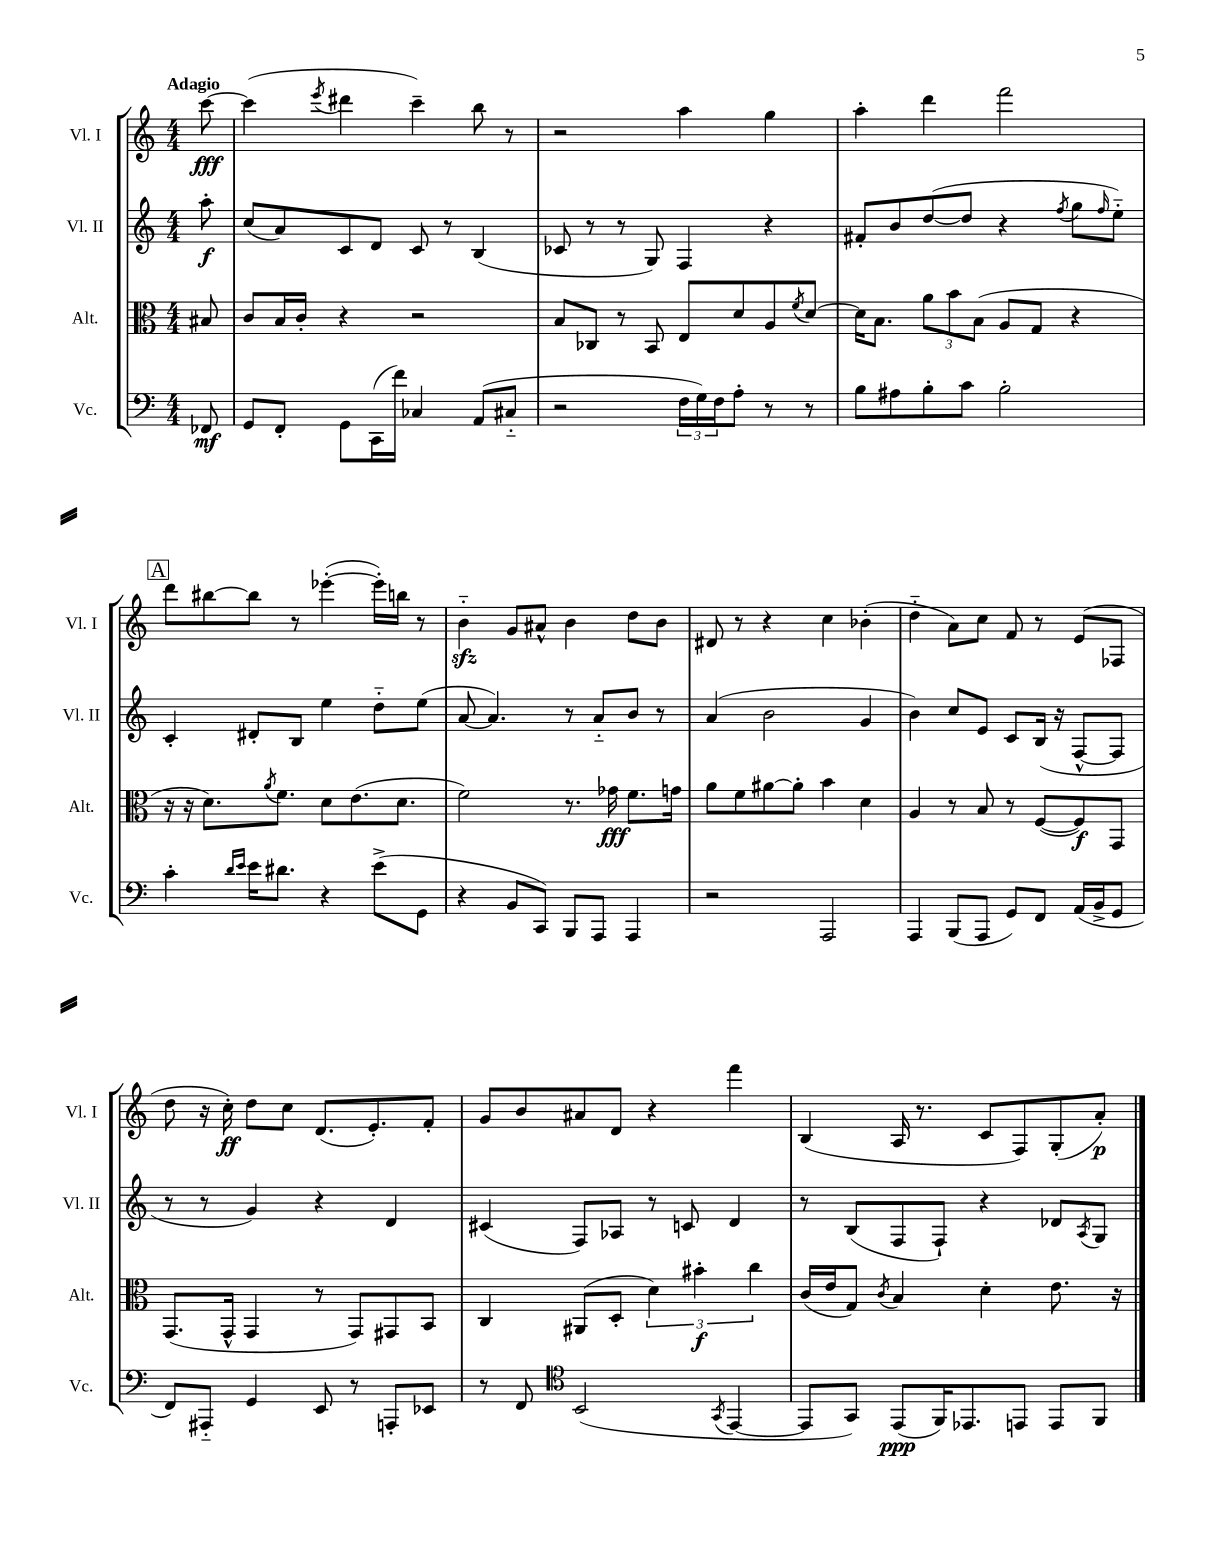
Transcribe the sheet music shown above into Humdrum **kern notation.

**kern	**dynam	**kern	**dynam	**kern	**dynam	**kern	**dynam
*part4	*part4	*part3	*part3	*part2	*part2	*part1	*part1
*staff4	*staff4	*staff3	*staff3	*staff2	*staff2	*staff1	*staff1
*I"Vc.	*	*I"Alt.	*	*I"Vl. II	*	*I"Vl. I	*
*I'Vc.	*	*I'Alt.	*	*I'Vl. II	*	*I'Vl. I	*
*clefF4	*	*clefC3	*	*clefG2	*	*clefG2	*
*k[]	*	*k[]	*	*k[]	*	*k[]	*
*M4/4	*	*M4/4	*	*M4/4	*	*M4/4	*
=	=	=	=	=	=	=	=
!	!	!	!	!	!	!LO:TX:a:B:t=Adagio	!
8FF-X/	mf	8B#X/	.	8aa'\	f	[8ccc\	fff
=1	=1	=1	=1	=1	=1	=1	=1
8GG/L	.	8c/L	.	(8cc/L	.	(4ccc\]	.
8FF'/J	.	16B/L	.	8a/)	.	.	.
.	.	16c'/JJ	.	.	.	.	.
.	.	.	.	.	.	8qeee/	.
8GG\L	.	4r	.	8c/	.	4ddd#X\	.
(16CC\L	.	.	.	8d/J	.	.	.
16f\JJ)	.	.	.	.	.	.	.
4C-X/	.	2r	.	8c/	.	4ccc~\)	.
.	.	.	.	8r	.	.	.
(8AA/L	.	.	.	(4B/	.	8bb\	.
8C#X/J	.	.	.	.	.	8r	.
=2	=2	=2	=2	=2	=2	=2	=2
2r	.	8B/L	.	8c-X/	.	2r	.
.	.	8C-X/J	.	8r	.	.	.
.	.	8r	.	8r	.	.	.
.	.	8BB/	.	8G/)	.	.	.
24F\LL	.	8E/L	.	4F/	.	4aa\	.
24G\)	.	.	.	.	.	.	.
24F\J	.	.	.	.	.	.	.
8A'\J	.	8d/	.	.	.	.	.
8r	.	8A/	.	4r	.	4gg\	.
.	.	8qf/	.	.	.	.	.
8r	.	[8d/J	.	.	.	.	.
=3	=3	=3	=3	=3	=3	=3	=3
8B\L	.	16d\KL]	.	8f#X'/L	.	4aa'\	.
.	.	8.B\J	.	.	.	.	.
8A#X\	.	.	.	8b/	.	.	.
8B'\	.	12a\L	.	([8dd/	.	4ddd\	.
.	.	12b\	.	.	.	.	.
8c\J	.	.	.	8dd/J]	.	.	.
.	.	(12B\J	.	.	.	.	.
2B'\	.	8A/L	.	4r	.	2fff\	.
.	.	8G/J	.	.	.	.	.
.	.	.	.	8qff/	.	.	.
.	.	4r	.	8gg\L	.	.	.
.	.	.	.	16qqff/	.	.	.
.	.	.	.	8ee\J)	.	.	.
!!LO:LB:g=z
!!LO:REH:place=s1:t=A
=4	=4	=4	=4	=4	=4	=4	=4
4c'\	.	16r	.	4c'/	.	8ddd\L	.
.	.	16r	.	.	.	.	.
.	.	8.d\L)	.	.	.	[8bb#X\	.
16qqd/LL	.	.	.	.	.	.	.
16qqe/JJ	.	.	.	.	.	.	.
16e\KL	.	.	.	8d#X'/L	.	8bb#\J]	.
.	.	8qa/	.	.	.	.	.
8.d#X\J	.	8.f\J	.	.	.	.	.
.	.	.	.	8B/J	.	8r	.
4r	.	8d\L	.	4ee\	.	([4eee-X'\	.
.	.	(8.e\	.	.	.	.	.
(8e^\L	.	.	.	8dd\L	.	16eee-'\LL])	.
.	.	8.d\J	.	.	.	16bbn\JJ	.
8GG\J	.	.	.	(8ee\J	.	8r	.
=5	=5	=5	=5	=5	=5	=5	=5
4r	.	2f\)	.	[8a/	.	4bzz\	.
.	.	.	.	4.a/])	.	.	.
8BB/L	.	.	.	.	.	8g/L	.
8CC/J)	.	.	.	.	.	8a#X^^/J	.
8BBB/L	.	8.r	.	8r	.	4b\	.
8AAA/J	.	.	.	8a/L	.	.	.
.	.	16g-X\	fff	.	.	.	.
4AAA/	.	8.f\L	.	8b/J	.	8dd\L	.
.	.	.	.	8r	.	8b\J	.
.	.	16gn\Jk	.	.	.	.	.
=6	=6	=6	=6	=6	=6	=6	=6
2r	.	8a\L	.	(4a/	.	8d#X/	.
.	.	8f\	.	.	.	8r	.
.	.	[8a#X\	.	2b\	.	4r	.
.	.	8a#'\J]	.	.	.	.	.
2AAA/	.	4b\	.	.	.	4cc\	.
.	.	4d\	.	4g/	.	(4b-X'\	.
=7	=7	=7	=7	=7	=7	=7	=7
4AAA/	.	4A/	.	4b\)	.	4dd\	.
(8BBB/L	.	8r	.	8cc/L	.	8a\L)	.
8AAA/J	.	8B/	.	8e/J	.	8cc\J	.
8GG/L)	.	8r	.	8c/L	.	8f/	.
8FF/J	.	([8F/L	.	(16B/Jk	.	8r	.
.	.	.	.	16r	.	.	.
(16AA/LL	.	8F/])	f	[8F^^/L	.	(8e/L	.
16BB^/J	.	.	.	.	.	.	.
8GG/J	.	8GG/J	.	8F/J]	.	8F-X/J	.
!!LO:LB:g=z
=8	=8	=8	=8	=8	=8	=8	=8
8FF/L)	.	(8.GG/L	.	8r	.	8dd\	.
8AAA#X/J	.	.	.	8r	.	16r	.
.	.	16GG^^/Jk	.	.	.	16cc'\)	ff
4GG/	.	4GG/	.	4g/)	.	8dd\L	.
.	.	.	.	.	.	8cc\J	.
8EE/	.	8r	.	4r	.	(8.d/L	.
8r	.	8GG/L)	.	.	.	.	.
.	.	.	.	.	.	8.e'/)	.
8AAAn'/L	.	8GG#X/	.	4d/	.	.	.
8EE-X/J	.	8BB/J	.	.	.	8f'/J	.
=9	=9	=9	=9	=9	=9	=9	=9
8r	.	4C/	.	(4c#X/	.	8g/L	.
8FF/	.	.	.	.	.	8b/	.
*clefC4	*	*	*	*	*	*	*
(2BB/	.	(8AA#X/L	.	8F/L)	.	8a#X/	.
.	.	8D'/J	.	8A-X/J	.	8d/J	.
.	.	6d\)	.	8r	.	4r	.
.	.	.	.	8cn/	.	.	.
.	.	6b#X'\	f	.	.	.	.
8qGG/	.	.	.	.	.	.	.
[4EE/	.	.	.	4d/	.	4fff\	.
.	.	6cc\	.	.	.	.	.
=10	=10	=10	=10	=10	=10	=10	=10
8EE/L]	.	(16c/LL	.	8r	.	(4B/	.
.	.	16e/J	.	.	.	.	.
8GG/J)	.	8G/J)	.	(8B/L	.	.	.
.	.	8qc/	.	.	.	.	.
(8EE/L	ppp	4B/	.	8F/	.	16A/	.
.	.	.	.	.	.	8.r	.
16FF/K)	.	.	.	8F`/J)	.	.	.
8.EE-X/	.	.	.	.	.	.	.
.	.	4d'\	.	4r	.	8c/L	.
8EEn/J	.	.	.	.	.	8F/)	.
8EE/L	.	8.e\	.	8d-X/L	.	(8G'/	.
.	.	.	.	8qA/	.	.	.
8FF/J	.	.	.	8G/J	.	8a'/J)	p
.	.	16r	.	.	.	.	.
==	==	==	==	==	==	==	==
*-	*-	*-	*-	*-	*-	*-	*-
